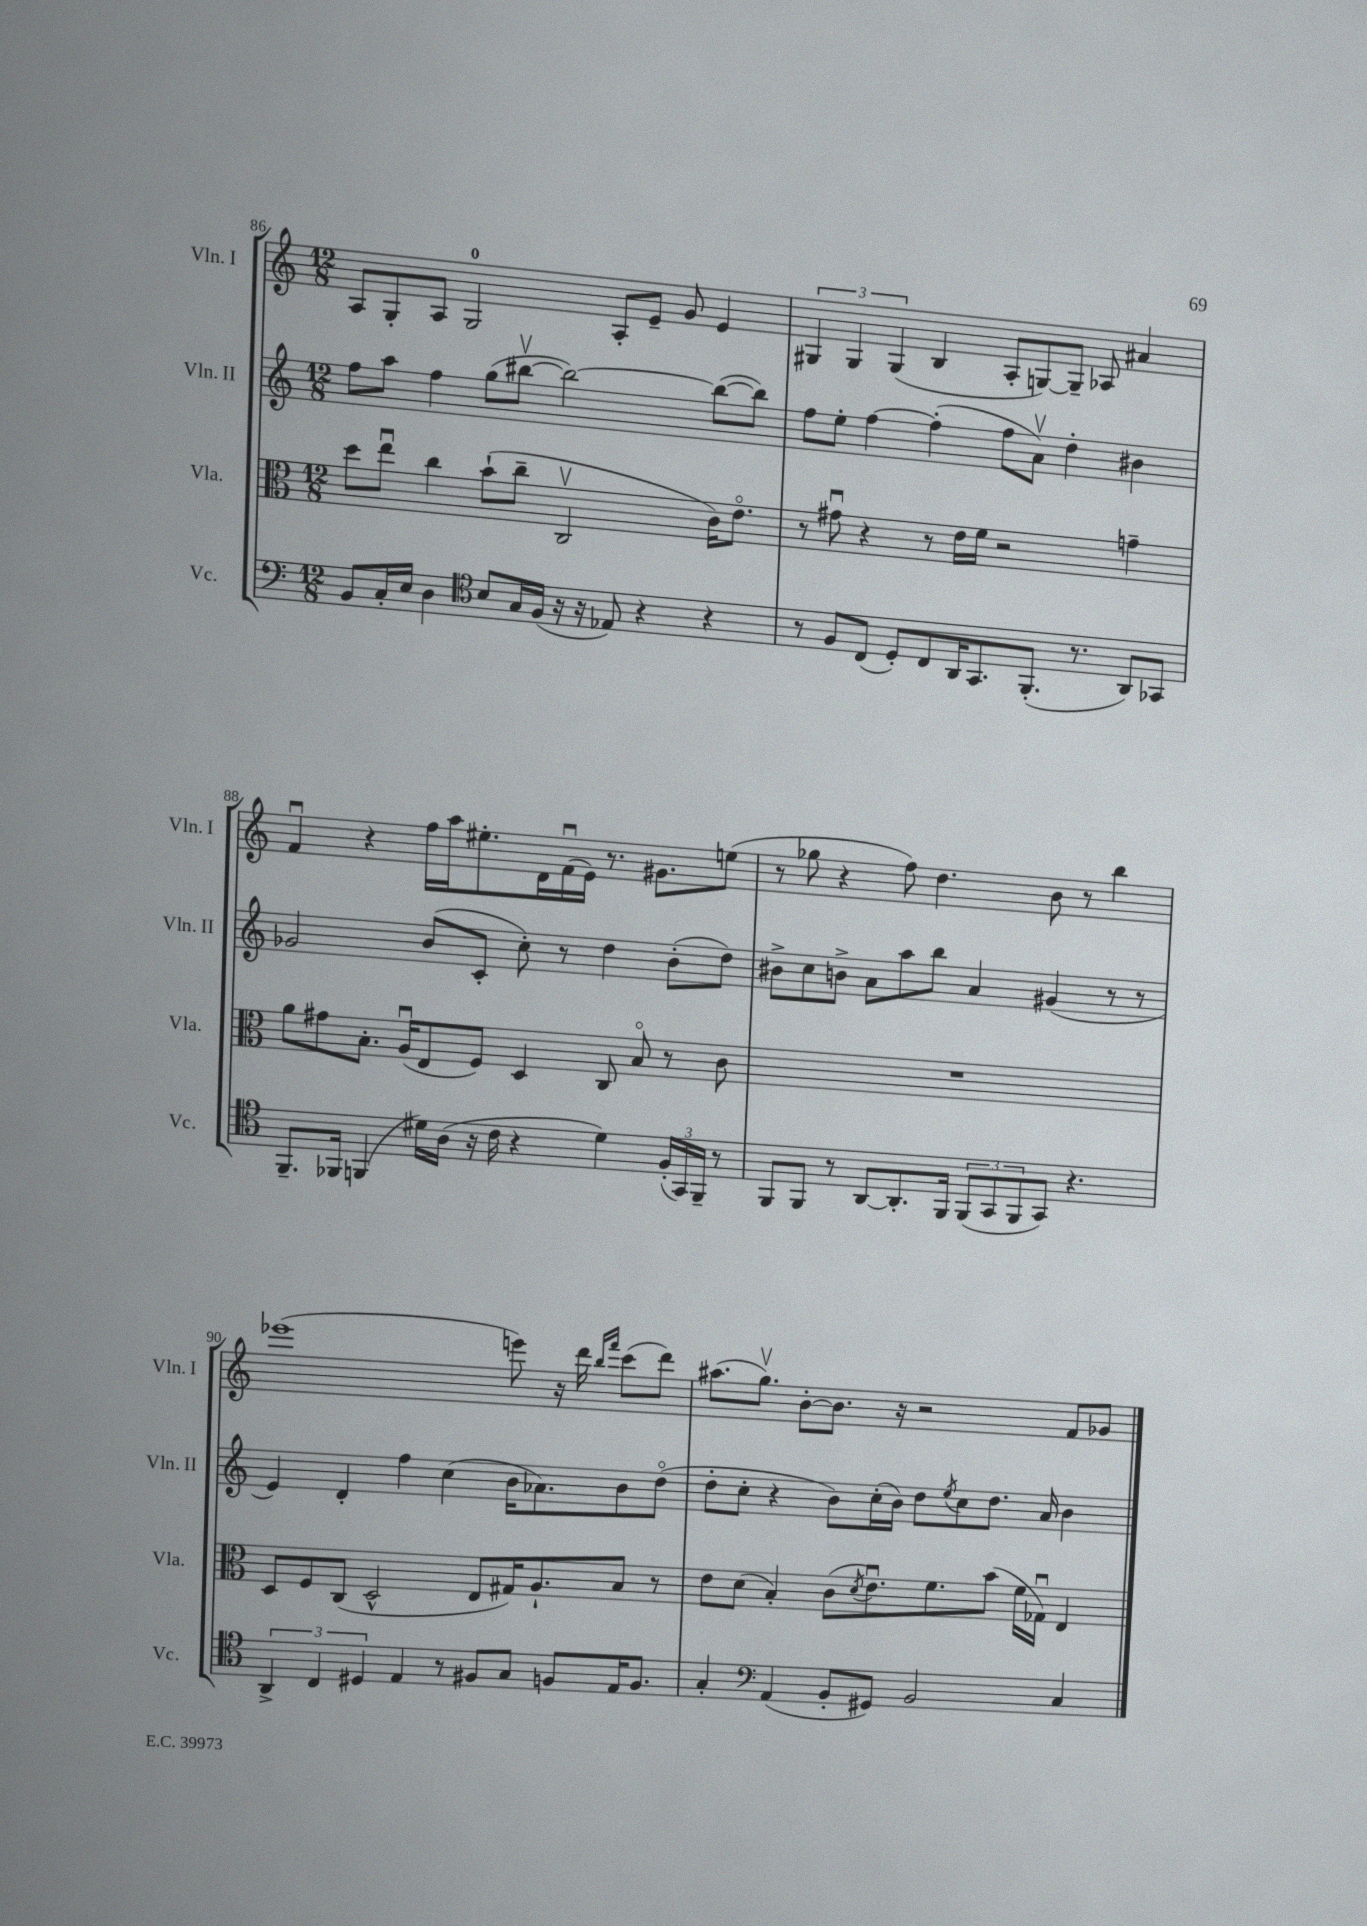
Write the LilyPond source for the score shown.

<<
\new StaffGroup <<
\new Staff = "s0" \with { instrumentName = "Vln. I" shortInstrumentName = "Vln. I" } {
    \clef treble \key c \major \numericTimeSignature \time 12/8
    a8 g8-. a8 g2-0 a8-. e'8-- g'8 e'4 |
    \tuplet 3/2 { gis4 gis4 gis4( } b4 a8-. g8~) g8-- aes8 ais'4 |
    f'4\downbow r4 f''16 a''16 eis''8.-. d'16 f'16\downbow( e'16) r8. gis'8. e''8( |
    r8 ges''8 r4 f''8) d''4. b'8 r8 b''4 |
    ees'''1( e'''8) r16 d'''16 \grace { b''16 f'''16 } c'''8( d'''8) |
    ais''8.( g''8.\upbow) b'8~-. b'8. r16 r2 f'8 ges'8 \bar "|." |
}
\new Staff = "s1" \with { instrumentName = "Vln. II" shortInstrumentName = "Vln. II" } {
    \clef treble \key c \major \numericTimeSignature \time 12/8
    f''8 a''8 f''4 g''8( bis''8~\upbow bis''2~) bis''8~( bis''8) |
    f''8 e''8-. f''4~ f''4-.( f''8 a'8\upbow) d''4-. bis'4 |
    ges'2 b'8( c'8-. c''8-.) r8 d''4 b'8-.( d''8) |
    bis'8-> c''8 b'8-> a'8 a''8 b''8 a'4 gis'4( r8 r8 |
    e'4) d'4-. f''4 c''4( b'16 aes'8.) b'8 d''8\flageolet( |
    d''8-. c''8-. r4 b'8) c''16-.( b'16) d''8 \acciaccatura { e''8 } c''8 d''8. a'16 b'4 \bar "|." |
}
\new Staff = "s2" \with { instrumentName = "Vla." shortInstrumentName = "Vla." } {
    \clef alto \key c \major \numericTimeSignature \time 12/8
    d''8 e''8\downbow c''4 b'8-!( c''8-- c2\upbow c'16) e'8.\flageolet |
    r8 gis'8\downbow r4 r8 e'16 f'16 r2 g'4-- |
    a'8 gis'8 b8.-. a16\downbow( e8 f8) d4 c8 b8\flageolet r8 c'8 |
    R1. |
    d8 f8 c8( d2-^ e8 gis16) a8.-! b8 r8 |
    e'8 d'8( b4-.) c'8( \acciaccatura { d'8 } e'8.\downbow) f'8. b'8( f'16 ges16\downbow) e4 \bar "|." |
}
\new Staff = "s3" \with { instrumentName = "Vc." shortInstrumentName = "Vc." } {
    \clef bass \key c \major \numericTimeSignature \time 12/8
    b,8 c16-. e16 d4 \clef tenor b8 g16 f16( r16 r16 ees8) r4 r4 |
    r8 f8 c8( d8-.) c8 a,16 g,8. f,8.-.( r8. a,8) ges,8 |
    f,8.-- fes,16 f,4( dis'16) a16( r16 c'16 r4 dis'4) \tuplet 3/2 { f16-.( g,16) f,16-- } r8 |
    f,8 f,8 r8 a,8~ a,8.-. f,16 \tuplet 3/2 { f,8( g,8 f,8 } g,8) r4. |
    \tuplet 3/2 { a,4-> c4 dis4 } e4 r8 fis8 g8 f8 e16 f8. |
    g4-. \clef bass a,4( b,8-. gis,8) b,2 c4 \bar "|." |
}
>>
>>
\layout { \context { \Score currentBarNumber = #86 } }
